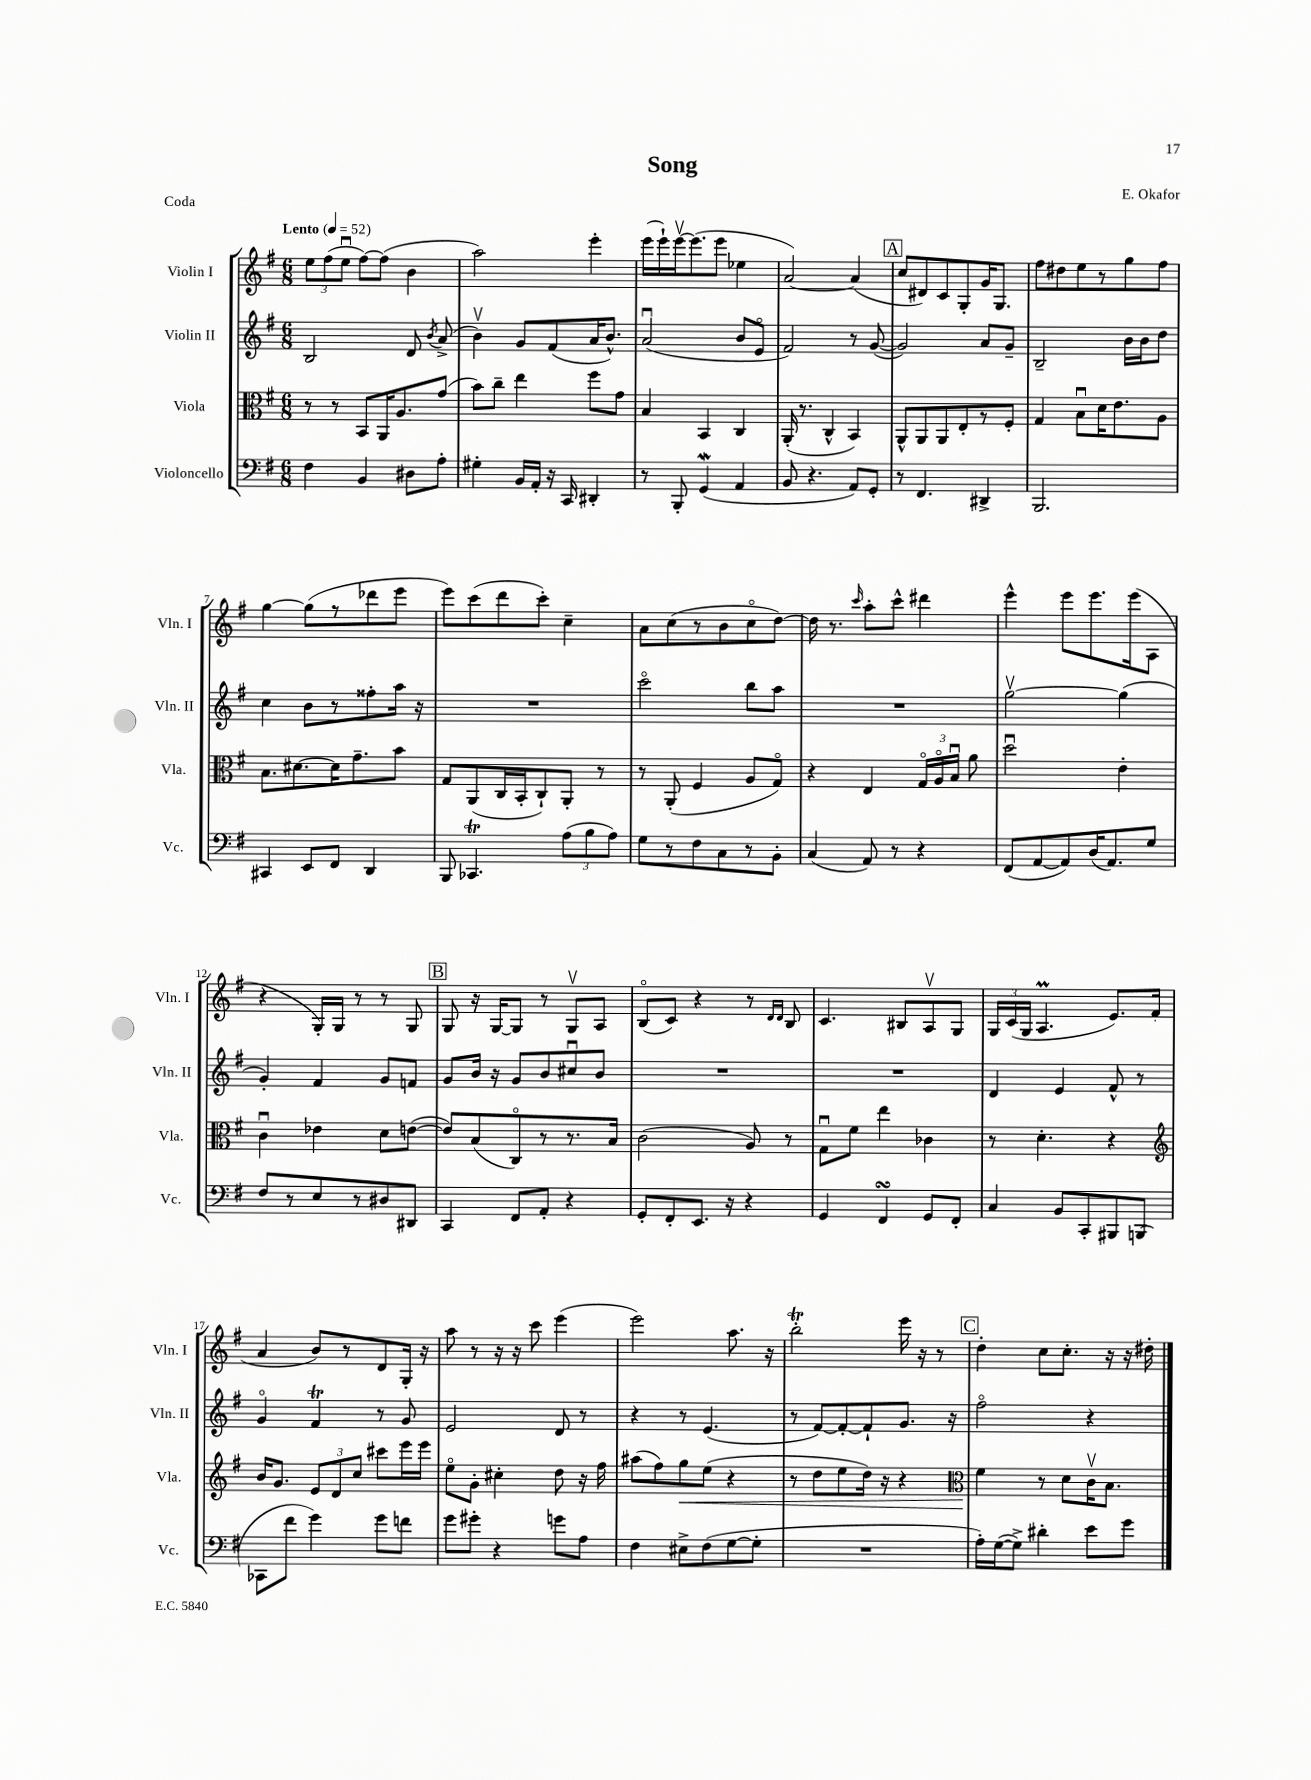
\header { title = "Song" composer = "E. Okafor" piece = "Coda" }
<<
\new StaffGroup <<
\new Staff = "s0" \with { instrumentName = "Violin I" shortInstrumentName = "Vln. I" } {
    \clef treble \key g \major \numericTimeSignature \time 6/8 \tempo "Lento" 4 = 52
    \autoBeamOff \tuplet 3/2 { e''8[ fis''8( e''8]\downbow } fis''8[~) fis''8]( b'4 |
    a''2) e'''4-. |
    e'''16[( e'''16-!) e'''16~\upbow e'''8.( e'''8] ees''4 |
    a'2~) a'4( |
    \mark \markup { \box "A" } c''8[ dis'8) c'8 g8-. g'16 g8.] |
    fis''8[ dis''8 e''8 r8 g''8 fis''8] |
    g''4~ g''8[( r8 des'''8 e'''8] |
    e'''8[) c'''8( d'''8 c'''8]-.) c''4-- |
    a'8[ c''8( r8 b'8 c''8\flageolet d''8]~) |
    d''16 r8. \grace { c'''16 } a''8[-. c'''8]-^ dis'''4 |
    e'''4-^ e'''8[ e'''8. e'''16( a8] |
    r4 g16[-.) g16] r8 r8 g8 |
    \mark \markup { \box "B" } g8 r16 g16[~ g8] r8 g8[\upbow a8] |
    b8[\flageolet( c'8]) r4 r8 \grace { d'16[ d'16] } b8 |
    c'4. bis8[ a8\upbow g8] |
    \tuplet 3/2 { g16[ c'16( g16] } a4.\prall e'8.[) fis'16]( |
    a'4 b'8[) r8 d'8 g16]-. r16 |
    a''8 r8 r16 r16 c'''8 e'''4( |
    e'''2) a''8. r16 |
    b''2-.\trill e'''16 r16 r8 |
    \mark \markup { \box "C" } d''4-. c''8[ c''8.]-. r16 r16 dis''16-. \bar "|." |
}
\new Staff = "s1" \with { instrumentName = "Violin II" shortInstrumentName = "Vln. II" } {
    \clef treble \key g \major \numericTimeSignature \time 6/8
    \autoBeamOff b2 d'8 \acciaccatura { b'8 } a'8->( |
    b'4\upbow) g'8[ fis'8( a'16 b'8.]-^) |
    a'2\downbow( b'8[ e'8]\flageolet |
    fis'2) r8 g'8~( |
    \mark \markup { \box "A" } g'2) a'8[ g'8]-- |
    b2-- b'16[ b'16 d''8] |
    c''4 b'8[ r8 fisis''8-. a''16] r16 |
    R2. |
    c'''2\flageolet b''8[ a''8] |
    R2. |
    g''2~\upbow g''4( |
    g'4-.) fis'4 g'8[ f'8] |
    \mark \markup { \box "B" } g'8[ b'16] r16 g'8[ b'8 cis''8\downbow b'8] |
    R2. |
    R2. |
    d'4 e'4 fis'8-^ r8 |
    g'4\flageolet fis'4\trill r8 g'8 |
    e'2 d'8 r8 |
    r4 r8 e'4.( |
    r8 fis'8[~) fis'8~-. fis'8-! g'8.] r16 |
    \mark \markup { \box "C" } fis''2\flageolet r4 \bar "|." |
}
\new Staff = "s2" \with { instrumentName = "Viola" shortInstrumentName = "Vla." } {
    \clef alto \key g \major \numericTimeSignature \time 6/8
    \autoBeamOff r8 r8 b,8[ a,16 a8. g'8]( |
    b'8[) c''8]-- e''4 fis''8[ g'8] |
    b4 b,4 c4 |
    a,16-.( r8. c4-^ b,4) |
    \mark \markup { \box "A" } a,8[-^ a,8 a,8 e8-. r8 fis8]-. |
    g4 b8[\downbow d'16 e'8. a8] |
    b8.[ dis'8.~ dis'16 g'8.-- b'8] |
    g8[ a,8( c16 b,16-. c8-!) a,8]-. r8 |
    r8 a,8-.( fis4 a8[ g8]\flageolet) |
    r4 e4 \tuplet 3/2 { g16[\flageolet a16\flageolet b16]\downbow } a'8 |
    d''2\downbow e'4-. |
    c'4\downbow ees'4 d'8[ e'8]~( |
    \mark \markup { \box "B" } e'8[) b8( c8\flageolet) r8 r8. b16] |
    c'2( a8) r8 |
    g8[\downbow fis'8] e''4 ces'4 |
    r8 d'4.-. r4 |
    \clef treble b'16[ g'8.] \tuplet 3/2 { e'8[ d'8 c''8] } cis'''8[ e'''16 e'''16] |
    e''8[\flageolet g'8]-. cis''4-. d''8 r16 fis''16 |
    ais''8[( fis''8) g''8\< e''8]( r4 |
    r8 d''8[ e''8 d''16]) r16 r4 |
    \mark \markup { \box "C" } \clef alto fis'4\! r8 d'8[ c'16\upbow b8.] \bar "|." |
}
\new Staff = "s3" \with { instrumentName = "Violoncello" shortInstrumentName = "Vc." } {
    \clef bass \key g \major \numericTimeSignature \time 6/8
    \autoBeamOff fis4 b,4 dis8[ a8]-. |
    gis4-. b,16[ a,16]-. r16 c,16 dis,4-. |
    r8 b,,8-. g,4\mordent( a,4 |
    b,8 r4. a,8[) g,8]-. |
    \mark \markup { \box "A" } r8 fis,4. dis,4-> |
    b,,2. |
    cis,4 e,8[ fis,8] d,4 |
    b,,8 ces,4.\trill \tuplet 3/2 { a8[( b8 a8]) } |
    g8[ r8 fis8 c8 r8 b,8]-. |
    c4( a,8) r8 r4 |
    fis,8[( a,8~ a,8) d16( a,8.) g8] |
    fis8[ r8 e8 r8 dis8 dis,8] |
    \mark \markup { \box "B" } c,4 fis,8[ a,8]-. r4 |
    g,8[-. fis,8-. e,8.] r16 r4 |
    g,4 fis,4\turn g,8[ fis,8]-. |
    c4 b,8[ c,8-. bis,,8 b,,8]( |
    ces,8[ fis'8] g'4) g'8[ f'8] |
    g'8[ gis'8]-. r4 g'8[ a8] |
    fis4 eis8[-> fis8( g8~ g8]-. |
    R2. |
    \mark \markup { \box "C" } a16[-.) g16~( g8]->) dis'4-. e'8[ g'8] \bar "|." |
}
>>
>>
